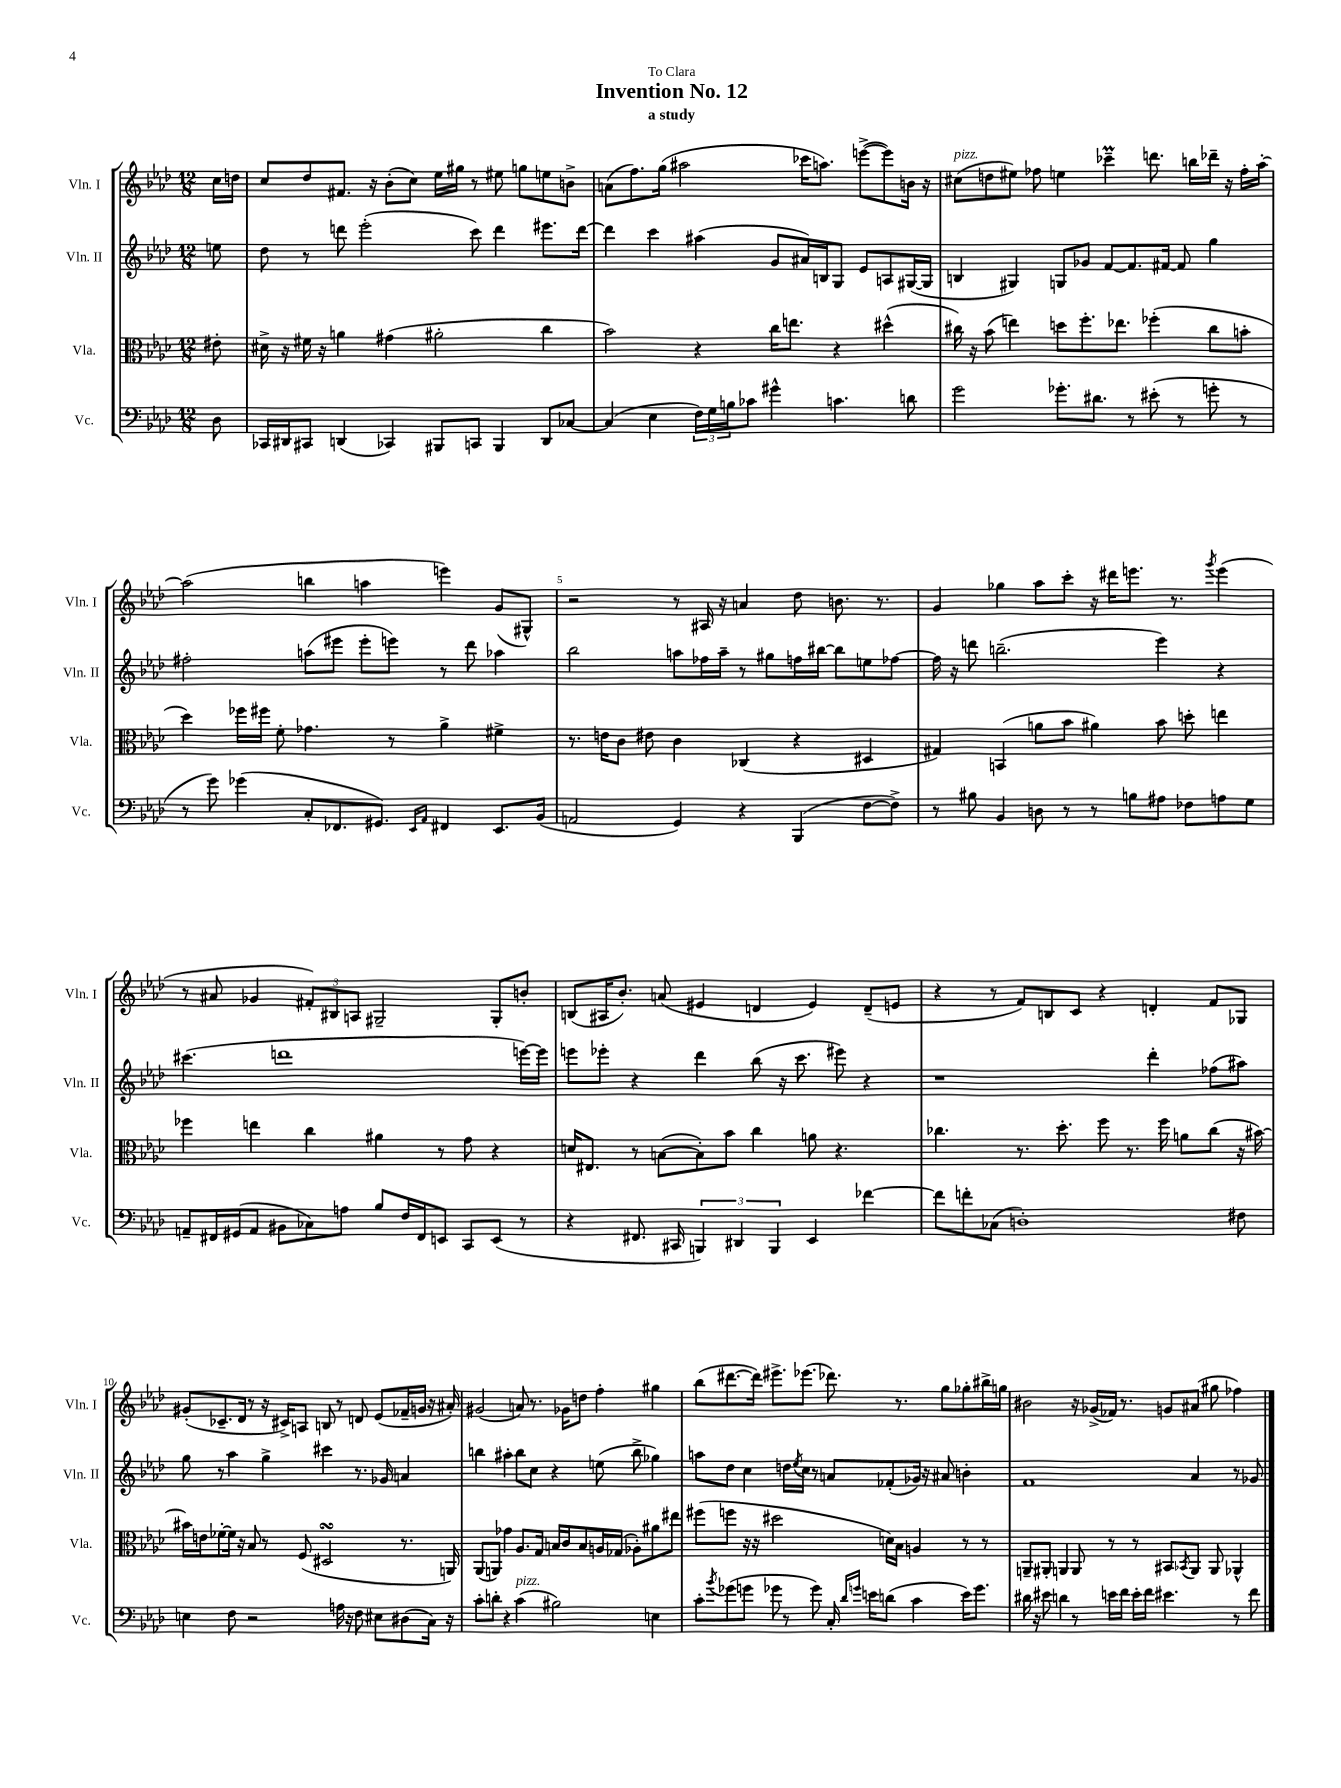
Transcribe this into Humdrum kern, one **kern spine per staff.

**kern	**kern	**kern	**kern
*part4	*part3	*part2	*part1
*staff4	*staff3	*staff2	*staff1
*I"Vc.	*I"Vla.	*I"Vln. II	*I"Vln. I
*I'Vc.	*I'Vla.	*I'Vln. II	*I'Vln. I
*clefF4	*clefC3	*clefG2	*clefG2
*k[b-e-a-d-]	*k[b-e-a-d-]	*k[b-e-a-d-]	*k[b-e-a-d-]
*M12/8	*M12/8	*M12/8	*M12/8
=	=	=	=
8D-\	8e#X'\	8een\	16cc\LL
.	.	.	16ddn\JJ
=1	=1	=1	=1
16CC-X/LL	16d#X^\	8dd-\	8cc/L
16DD#X/J	16r	.	.
8CC#X/J	16f#X\	8r	8dd-/
.	16r	.	.
(4DDn/	4an\	8dddn\	8.f#X/J
.	.	(2eee-'\	.
.	.	.	16r
4CC-X/)	(4g#X\	.	(8b-'\L
.	.	.	8cc\J)
8BBB#X/L	2a#X'\	.	16ee-\LL
.	.	.	16gg#X\JJ
8CCn/J	.	8ccc\)	8r
4BBB#/	.	4ddd\	8ee#X\
.	.	.	8ggn\L
8DD/L	4cc\	8.eee#X\L	8een\
[8C-X/J	.	.	8bn^\J
.	.	[16ddd\Jk	.
=2	=2	=2	=2
(4C-/]	2b-\)	4ddd\]	(8an\L
.	.	.	8.ff\)
4E-\	.	4ccc\	.
.	.	.	(16gg\Jk
.	.	.	2aa#X\
24F\LL)	4r	(4aa#X\	.
24G\	.	.	.
24Bn\J	.	.	.
8c-X\J	.	.	.
4g#X^^\	16cc\KL	8g/L	.
.	8.een\J	.	.
.	.	16a#X/L)	16ccc-X\KL
.	.	16Bn/J	8.aan\J)
4.cn\	4r	8G/J	.
.	.	8e-/L	([8eeen^\L
.	(4dd#X^^\	8An/	8eee\])
8dn\	.	([16G#X/L	16bn\Jk
.	.	16G#/JJ]	16r
=3	=3	=3	=3
!	!	!	!LO:TX:a:i:t=pizz.
2g\	16cc#X\)	4Bn/	(8cc#X\L
.	16r	.	.
.	(8b-\	.	8ddn\
.	4een\)	4G#X/)	8ee#X\J)
.	.	.	8ff-X\
8.g-X'\L	8ddn\L	8Gn/L	4een\
.	8.ff'\	8g-X/J	.
8.d#X\J	.	.	.
.	.	[8f/L	4ccc-XM~\
.	8.ee-X\J	.	.
8r	.	8.f/]	.
(8e#X'\	(4ff-X'\	.	8.dddn\
.	.	[16f#X/Jk	.
8r	.	8f#/]	.
.	.	.	16bbn\LL
8gn'\	8cc#\L	4gg\	16ddd-X~\JJ
.	.	.	16r
8r	8bn'\J	.	16ff-'\LL
.	.	.	[16aa-'\JJ
!!LO:LB:g=z
=4	=4	=4	=4
8r	4dd-\)	2ff#X'\	(2aa-\]
8g\)	.	.	.
(4g-X\	16ff-X\LL	.	.
.	16ff#X\JJ	.	.
.	8f'\	.	.
8C'/L	4.g-X\	(8aan\L	4bbn\
8.FF-X/	.	8eee#X\J	.
.	.	8eee#'\L	4aan\
8.GG#X/J)	.	.	.
.	8r	8eeen\J)	.
16qqEE-/LL	.	.	.
16qqAA-/JJ	.	.	.
4FF#X/	4a-^\	8r	4eeen\)
.	.	8ddd-\	.
8.EE-/L	4f#X^\	4aa-X\	(8g/L
.	.	.	8G#X^^/J)
(16BB-/Jk	.	.	.
=5	=5	=5	=5
2AAn/	8.r	2bb-\	2r
.	16en\KL	.	.
.	8c\J	.	.
.	8e#X\	.	.
4GG/)	4c\	8aan\L	8r
.	.	16ff-X\L	16A#X/
.	.	16aa~\JJ	16r
4r	(4C-X/	8r	4an/
.	.	8gg#X\L	.
(4BBB-/	4r	16ffn\L	8dd-\
.	.	[16bb#X\JJ	.
.	.	8bb#\L]	8.bn\
[8F\L	4D#X/	8een\	.
.	.	.	8.r
8F^\J])	.	[8ff-X\J	.
=6	=6	=6	=6
8r	4G#X/)	16ff-\]	4g/
.	.	16r	.
8B#X\	.	8dddn\	.
4BB-/	(4BBn/	(2.bbn~\	4gg-X\
8Dn\	8an\L	.	8aa-\L
8r	8b-\J	.	8ccc'\J
8r	4a#X\)	.	16r
.	.	.	16ddd#X\KL
8Bn\L	.	.	8.eeen\J
8A#X\J	8b-\	4eee-\)	.
.	.	.	8.r
8F-X\L	8ddn'\	.	.
.	.	.	8qggg/
8An\	4een\	4r	(4eee\
8G\J	.	.	.
!!LO:LB:g=z
=7	=7	=7	=7
8AAn~/L	4ff-X\	(4.ccc#X\	8r
16FF#X/L	.	.	8a#X/
(16GG#X/J	.	.	.
8AA/J	4een\	.	4g-X/
8BB#X\L	.	1dddn	.
8C-X\)	4cc\	.	12f#X'/L)
.	.	.	12B#X/
8An\J	.	.	.
.	.	.	12An/J
8B-/L	4a#X\	.	2G#X~/
16F/L	.	.	.
16FF#/J	.	.	.
8EEn/J	8r	.	.
8CC/L	8g\	.	.
(8EE/J	4r	.	8G#'/L
8r	.	[16eeen\LL)	8bn'/J
.	.	16eee\JJ]	.
=8	=8	=8	=8
4r	16dn/KL	8eeen\L	(8Bn/L
.	8.E#X/J	.	.
.	.	8eee-X'\J	16A#X/K
.	.	.	8.b-'/J)
8.FF#X/	8r	4r	.
.	([8Bn\L	.	(8an/
16CC#X/	.	.	.
6BBBn/)	8B'\])	4ddd-\	4e#X/
.	8b-\J	.	.
6DD#X/	.	.	.
.	4cc\	(8bb-\	4dn/
6BBB/	.	.	.
.	.	16r	.
.	.	8.ccc\	.
4EE-/	8an\	.	4e#/)
.	4.r	8eee#X\)	.
[4f-X\	.	4r	(8d~/L
.	.	.	8en/J
=9	=9	=9	=9
8f-\L]	4.cc-X\	1r	4r
8fn'\	.	.	.
(8C-X\J	.	.	8r
1Dn')	8.r	.	8f/L)
.	.	.	8Bn/
.	8.dd-'\	.	.
.	.	.	8c/J
.	8ff\	.	4r
.	8.r	.	.
.	.	4ddd-'\	4dn'/
.	16ff\	.	.
.	8an\L	.	.
.	(8cc-\J	(8ff-X\L	8f/L
8F#X\	16r	8aa#X\J)	8G-X/J
.	[16b#X\)	.	.
!!LO:LB:g=z
=10	=10	=10	=10
4En\	16b#X\LL]	8gg\	(8g#X'/L
.	16en\J	.	.
.	[8f-X'\	8r	8.c-X~/
8F\	16f-\Jk]	4aa-\	.
.	16r	.	16d-/Jk
2r	8B-/	.	8r
.	8r	4gg^\	16r
.	.	.	16c#X^/KL)
.	(8F/	.	8An/J
.	2D#XsSsS/	4ccc#X\	8Bn/
16An\	.	.	8r
16r	.	.	.
8F\	.	8.r	8dn/
8E#X\L	.	.	(8e-/L
.	.	16g-X/	.
(8D#X\	8.r	4an/	16f-X~/L
.	.	.	16gn/JJ
16C\Jk)	.	.	16r
16r	16AAn/)	.	16a#X'/)
=11	=11	=11	=11
8c'\L	(8AA-/L	4bbn\	(2g#X/
8dn'\J	8AAn/J)	.	.
4r	4g-X\	4aa#X'\	.
!LO:TX:a:i:t=pizz.	!	!	!
(4c\	8.A-/L	8bb\L	8an/)
.	.	8cc\J	8.r
.	16G/Jk	.	.
2B#X\)	16Bn/LL	4r	.
.	16c/J	.	16g-X\KL
.	8B/	.	8ddn\J
.	16An/L	(8een\	4ff'\
.	(16G-X/JJ	.	.
.	8A-X'\L)	8bb^\	.
4En\	8a#X\	4gg-X\)	4gg#X\
.	8ee#X\J	.	.
=12	=12	=12	=12
8c'\L	(8ff#X\L	8aan\L	(8bb-\L
8qb-/	.	.	.
(8g-X\	8ffn\J	8dd-\J	[8.ddd#X\
8gn\J	16r	4cc\	.
.	16r	.	16ddd#\Jk])
8g-X\	2dd#X\	.	8.eee#X^\L
8r	.	16ddn\LL	.
.	.	8qee-/	.
.	.	16cc\JJ	(8.eee-X\J
8g-\)	.	8r	.
16C'/	.	8an/L	8.ddd-X\)
16qqd-/LL	.	.	.
16qqgn/JJ	.	.	.
16en\KL	.	.	.
(8dn\J	16dn\LL)	(8f-X'/	.
.	16B-\JJ	.	8.r
4c\	4An/	16g-X/Jk)	.
.	.	16r	.
.	.	8a#X/	8gg\L
16e\KL)	8r	4bn'\	8gg-X'\
8.g\J	.	.	.
.	8r	.	16bb#X^\L
.	.	.	16ggn\JJ
=13	=13	=13	=13
16d#X\	8AAn~/L	1f	2b#X\
16r	.	.	.
8e#X\	8AA#X'/J	.	.
4dn\	4AAn/	.	.
8r	8AA/	.	16r
.	.	.	(16g-X^/LL
16en\LL	8r	.	16f-X/JJ)
16f\JJ	.	.	8.r
16e'\LL	8r	.	.
16f\JJ	.	.	.
4.e#X\	8BB#X/L	.	8gn/L
.	8qBB-X/	.	.
.	8AA/J	4a-/	(8a#X/J
.	8AA/	.	8gg#X\
8r	4AA-X^^/	8r	4ff-X\)
8f\	.	8g-X/	.
==	==	==	==
*-	*-	*-	*-
